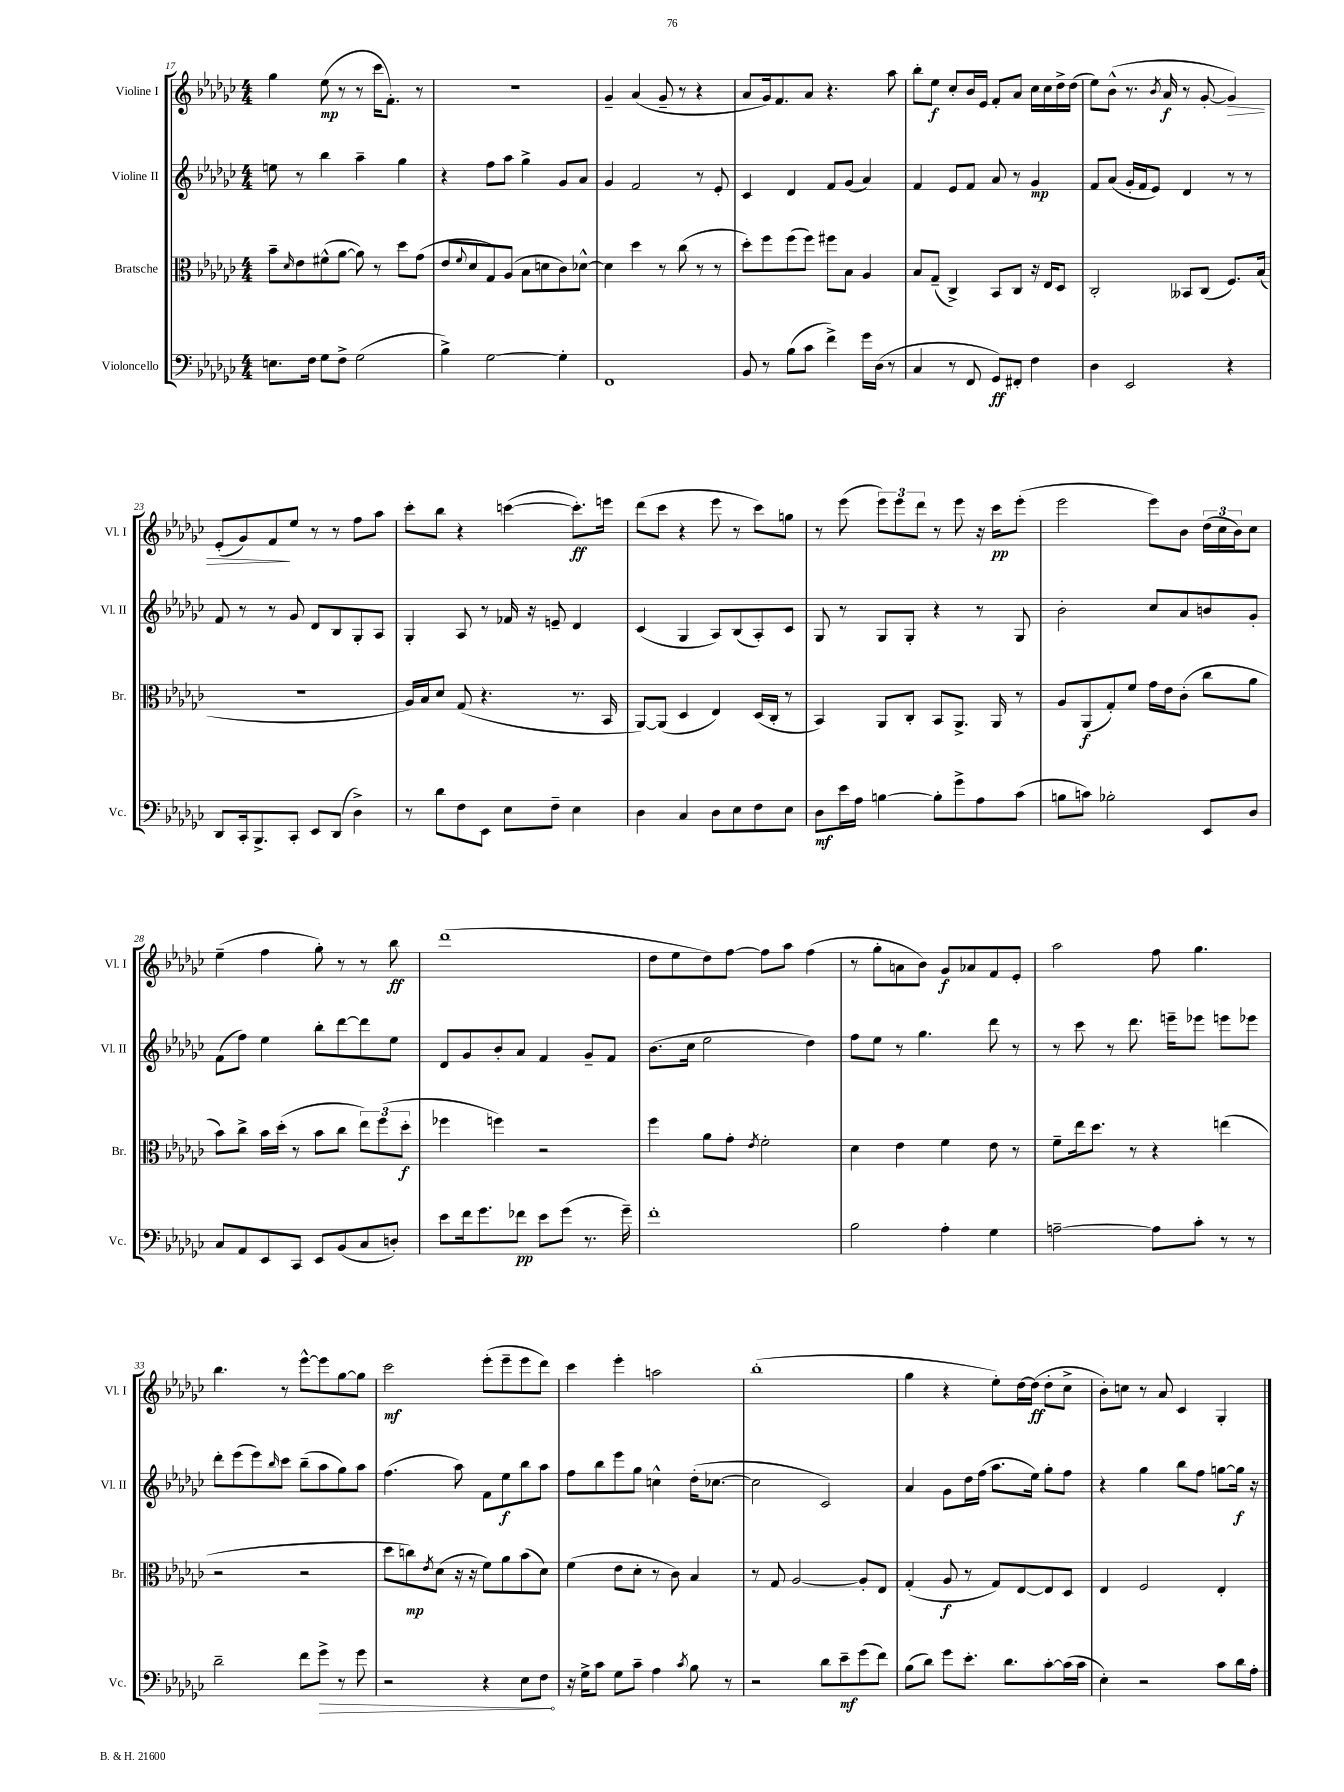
<<
\new StaffGroup <<
\new Staff = "s0" \with { instrumentName = "Violine I" shortInstrumentName = "Vl. I" } {
    \clef treble \key ges \major \numericTimeSignature \time 4/4
    ges''4 ees''8\mp( r8 r8 ces'''16 f'8.-.) r8 |
    R1 |
    ges'4-- aes'4( ges'8-- r8 r4 |
    aes'8 ges'16) f'8. aes'8 r4. aes''8 |
    bes''8-. ees''8\f ces''8-. bes'16 ees'16 f'8-. aes'8 ces''16 ces''16 des''16-> des''16( |
    ees''8) bes'8-^( r8. \acciaccatura { bes'8 } aes'16\f r8 ges'8~-. ges'4\>) |
    ees'8-.( ges'8) f'8\! ees''8 r8 r8 f''8 aes''8 |
    ces'''8-. bes''8 r4 c'''4~( c'''8.-.\ff) e'''16 |
    des'''8( ces'''8 r4 ees'''8 r8 ces'''8) g''8 |
    r8 ees'''8( \tuplet 3/2 { ees'''8) ees'''8 des'''8 } r8 ees'''8 r16 ces'''16\pp ees'''8-.( |
    ees'''2 ees'''8) bes'8 \tuplet 3/2 { des''16( ces''16 bes'16) } ces''8 |
    ees''4--( f''4 ges''8-.) r8 r8 bes''8\ff |
    des'''1( |
    des''8 ees''8 des''8) f''8~ f''8 aes''8 f''4( |
    r8 ges''8-. a'8 bes'8) ges'8\f aes'8 f'8 ees'8-. |
    aes''2 f''8 ges''4. |
    bes''4. r8 ees'''8~-^ ees'''8 ges''8~ ges''8 |
    ces'''2\mf ees'''8-.( ees'''8-- ees'''8 des'''8) |
    ces'''4 ees'''4-. a''2 |
    bes''1-.( |
    ges''4 r4 ees''8-.) des''16~ des''16\ff( des''8-. ces''8-> |
    bes'8-.) c''8 r8 aes'8 ces'4 ges4-. \bar "|." |
}
\new Staff = "s1" \with { instrumentName = "Violine II" shortInstrumentName = "Vl. II" } {
    \clef treble \key ges \major \numericTimeSignature \time 4/4
    e''8 r8 bes''4 aes''4-- ges''4 |
    r4 f''8 aes''8 ges''4-> ges'8 aes'8 |
    ges'4 f'2 r8 ees'8-. |
    ces'4 des'4 f'8 ges'8( aes'4) |
    f'4 ees'8 f'8 aes'8 r8 ges'4\mp |
    f'8 aes'8( ges'16-. f'16 ees'8) des'4 r8 r8 |
    f'8 r8 r8 ges'8 des'8 bes8 ges8-. aes8 |
    ges4-. aes8 r8 fes'16 r16 e'8-- des'4 |
    ces'4( ges4 aes8) bes8( aes8-.) ces'8 |
    ges8 r8 ges8 ges8-. r4 r8 ges8 |
    bes'2-. ces''8 aes'8 b'8 ges'8-. |
    f'8( f''8) ees''4 bes''8-. des'''8~ des'''8 ees''8 |
    des'8 ges'8 bes'8-. aes'8 f'4 ges'8-- f'8 |
    bes'8.( ces''16 ees''2 des''4) |
    f''8 ees''8 r8 ges''4. des'''8 r8 |
    r8 ces'''8 r8 des'''8. e'''16-- ees'''8 e'''8 ees'''8 |
    des'''8-. ees'''8( ees'''8) \grace { bes''16 } ces'''8 bes''8--( aes''8 ges''8) aes''8 |
    f''4.( aes''8) f'8 ees''8\f bes''8 aes''8 |
    f''8 bes''8 ees'''8 ges''8 c''4-^ des''16-.( ces''8.~ |
    ces''2 ces'2) |
    aes'4 ges'8 des''16 f''16( aes''8. ees''16) ges''8-. f''8 |
    r4 ges''4 bes''8 f''8 g''8~ g''16\f r16 \bar "|." |
}
\new Staff = "s2" \with { instrumentName = "Bratsche" shortInstrumentName = "Br." } {
    \clef alto \key ges \major \numericTimeSignature \time 4/4
    bes'8-- \grace { des'16 } ees'8 fis'8-^( aes'8~ aes'8) r8 des''8 ges'8( |
    ees'8 \appoggiatura { f'8 } des'8 ges8) aes8( bes8 d'8 ces'8) des'8~-^ |
    des'4 des''4 r8 ces''8( r8 r8 |
    des''8-.) f''8 f''8( f''8) fis''8 bes8 aes4 |
    bes8 ges8--( ces4->) bes,8 ces8 r16 ees16 des8 |
    ces2-. beses,8 ces8( f8.) bes16( |
    R1 |
    aes16) bes16 des'8 ges8( r4. r8. bes,16 |
    aes,8~) aes,8( des4 ees4) des16( ces16-. r8 |
    bes,4) aes,8 ces8-. bes,8 aes,8.-> aes,16 r8 |
    aes8 aes,8\f( ges8-.) f'8 ges'16 ees'16 ces'8-.( ces''8 aes'8 |
    bes'8) ces''8-> bes'16 des''16-.( r8 bes'8 ces''8 \tuplet 3/2 { ees''8) f''8( des''8-.\f } |
    fes''4 f''4) r2 |
    f''4 aes'8 ges'8-. \acciaccatura { ees'8 } f'2-. |
    des'4 ees'4 f'4 ees'8 r8 |
    f'8-- ees''16 des''8. r8 r4 e''4( |
    r2 r2 |
    des''8 c''8\mp) \acciaccatura { ees'8 } des'8( r16 r16 f'8) aes'8 bes'8( des'8) |
    f'4( ees'8 des'8-. r8 ces'8) bes4 |
    r8 ges8 aes2~ aes8-. ees8 |
    ges4-.( aes8\f r8 ges8) ees8~ ees8 des8 |
    ees4 f2 ees4-. \bar "|." |
}
\new Staff = "s3" \with { instrumentName = "Violoncello" shortInstrumentName = "Vc." } {
    \clef bass \key ges \major \numericTimeSignature \time 4/4
    e8. f16 ges8 f8-> ges2( |
    bes4->) ges2~ ges4-. |
    f,1 |
    bes,8 r8 bes8( ces'8 f'4->) ges'16 des16( r8 |
    ces4 r8 f,8 ges,8\ff) fis,8-. f4 |
    des4 ees,2 r4 |
    des,8 ces,16-. bes,,8.-> ces,8-. ees,8 des,8( des4->) |
    r8 des'8 f8 ees,8 ees8 f8-- ees4 |
    des4 ces4 des8 ees8 f8 ees8 |
    des8\mf ees'16 aes16 b4~ b8-. ges'8-> aes8 ces'8( |
    b8 c'8) bes2-. ees,8 des8 |
    ces8 aes,8 ees,8 ces,8 ees,8 bes,8( ces8 d8-.) |
    ees'8 f'16 ges'8. fes'8\pp ees'8 ges'8( r8. ges'16--) |
    f'1-. |
    bes2 aes4-. ges4 |
    a2~-- a8 ces'8-. r8 r8 |
    des'2-- f'8 \once \override Hairpin.circled-tip = ##t ges'8->\> r8 ges'8 |
    r2 r4 ees8 f8\! |
    r16 ges16-> ces'8 ges8 ces'8-- aes4 \acciaccatura { ces'8 } bes8 r8 |
    r2 des'8 ees'8--\mf ges'8( f'8) |
    bes8( des'8) ges'8 ees'8.-. des'8. ces'8~-. ces'16( ces'16 |
    ees4-.) r2 ces'8 des'16 aes16-. \bar "|." |
}
>>
>>
\layout { \context { \Score currentBarNumber = #17 } }
